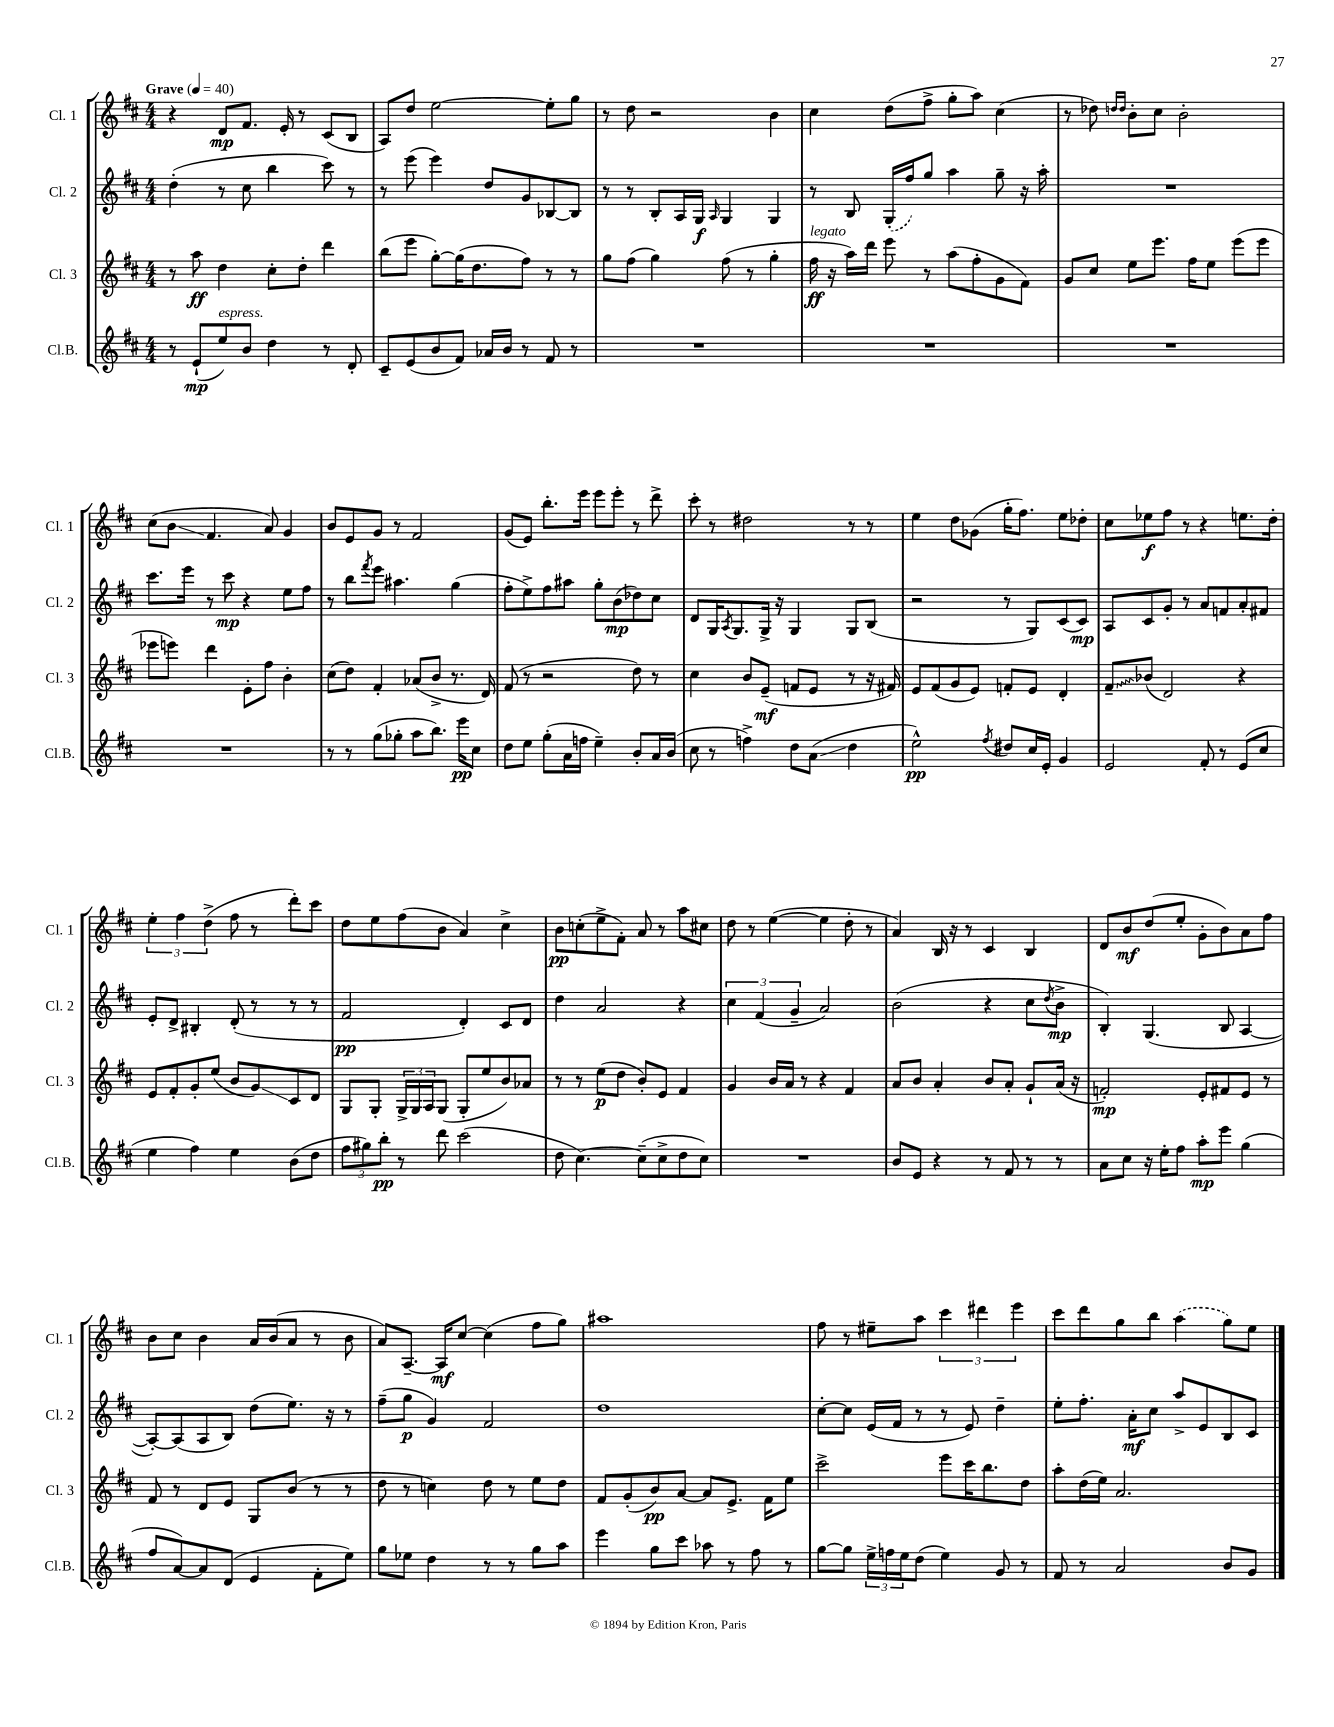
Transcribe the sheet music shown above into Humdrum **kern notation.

**kern	**kern	**kern	**kern
*staff4	*staff3	*staff2	*staff1
*clefG2	*clefG2	*clefG2	*clefG2
*k[f#c#]	*k[f#c#]	*k[f#c#]	*k[f#c#]
*M4/4	*M4/4	*M4/4	*M4/4
*MM40	*MM40	*MM40	*MM40
8r	8r	(4dd'\	4r
(8e`/L	8aa\	.	.
8ee/)	4dd\	8r	8d/L
8b/J	.	8cc#\	8.f#/J
4dd\	8cc#'\L	4bb\	.
.	.	.	16e'/
.	8dd'\J	.	8r
8r	4ddd\	8ccc#\)	(8c#/L
8d'/	.	8r	8B/J
=	=	=	=
8c#~/L	(8bb\L	8r	8A/L)
(8e/	8eee\J	(8eee\	8dd/J
8b/	[8gg'\L)	4eee\)	[2ee\
8f#/J)	(16gg\]K	.	.
.	8.dd\	.	.
16a-/LL	.	8dd/L	.
16b/JJ	.	.	.
8r	8ff#\J)	8g/	.
8f#/	8r	[8B-/	8ee'\]L
8r	8r	8B-/]J	8gg\J
=	=	=	=
1r	8gg\L	8r	8r
.	(8ff#\J	8r	8dd\
.	4gg\)	8B'/L	2r
.	.	16A/L	.
.	.	16G/JJ	.
.	.	16qqA/	.
.	(8ff#\	4G/	.
.	8r	.	.
.	4gg'\	4G/	4b\
=	=	=	=
1r	16ff#\	8r	4cc#\
.	16r	.	.
.	16aa\LL)	8B/	.
.	16ddd\JJ	.	.
.	8eee\	(16G'/LL	(8dd\L
.	.	16ff#/J)	.
.	8r	8gg/J	8ff#^\J
.	(8aa\L	4aa\	8gg'\L
.	8ff#'\	.	8aa\J)
.	8g\	8gg~\	(4cc#\
.	8f#\J)	16r	.
.	.	16aa'\	.
=	=	=	=
1r	8g/L	1r	8r
.	8cc#/J	.	8dd-\)
.	.	.	16qqdd/LL
.	.	.	16qqdd/JJ
.	8ee\L	.	8b'\L
.	8.eee\J	.	8cc#\J
.	.	.	2b'\
.	16ff#\LK	.	.
.	8ee\J	.	.
.	(8eee\L	.	.
.	8eee\J	.	.
=	=	=	=
1r	8eee-\L	8.ccc#\L	(8cc#\L
.	8eee\J)	.	8b\J
.	.	16eee\Jk	.
.	4ddd\	8r	4.f#/
.	.	8ccc#\	.
.	8e'\L	4r	.
.	8ff#\J	.	8a/)
.	4b'\	8ee\L	4g/
.	.	8ff#\J	.
=	=	=	=
8r	(8cc#\L	8r	8b/L
8r	8dd\J)	8bb\L	8e/
.	.	8qfff#/	.
(8gg\L	4f#'/	8eee\J	8g/J
8gg-'\J	.	4.aa#\	8r
8aa\L	(8a-/L	.	2f#/
8.bb\J)	8b^/J	.	.
.	8.r	(4gg\	.
16eee\LK	.	.	.
8cc#\J	.	.	.
.	16d/)	.	.
=	=	=	=
8dd\L	(8f#/	8ff#'\L	(8g/L
8ee\J	8r	8ee^\)	8e/J)
(8gg'\L	2r	8ff#\	8.bb'\L
16a\L	.	8aa#\J	.
16ff\JJ	.	.	16eee\Jk
4ee~\)	.	8gg'\L	8eee\L
.	.	(8b\	8eee'\J
8b'/L	8dd\)	8dd-\)	8r
16a/L	8r	8cc#\J	8ddd^\
(16b/JJ	.	.	.
=	=	=	=
8cc#\	4cc#\	8d/L	8ccc#'\
8r	.	16G/K	8r
.	.	8qA/	.
.	.	8.G/	.
4ff^\)	8b/L	.	2dd#\
.	(8e~/J	16G^/Jk	.
.	.	16r	.
8dd\L	8f/L	4G/	.
(8a\J	8e/J	.	.
4dd\	8r	8G/L	8r
.	16r	(8B/J	8r
.	16f#/)	.	.
=	=	=	=
2ee^^\)	8e/L	2r	4ee\
.	(8f#/	.	.
.	8g/	.	8dd\L
.	8e/J)	.	(8g-\J
8qff#/	.	.	.
8dd#/L	8f'/L	8r	16gg'\LK
.	.	.	8.ff#\J)
16cc#/L	8e/J	8G/L)	.
16e'/JJ	.	.	.
4g/	4d'/	(8c#/	8ee\L
.	.	8c#/J)	8dd-'\J
=	=	=	=
2e/	8f#~/L	8A/L	8cc#\L
.	(8b-/J	8c#/	8ee-\
.	2d/)	8g'/J	8ff#\J
.	.	8r	8r
8f#'/	.	8a/L	4r
8r	.	8f/	.
(8e/L	4r	8a'/	8.ee\L
8cc#/J	.	8f#/J	.
.	.	.	16dd'\Jk
=	=	=	=
4ee\	8e/L	8e'/L	6ee'\
.	8f#'/	8d^/J	.
.	.	.	6ff#\
4ff#\)	8g'/	4B#'/	.
.	.	.	(6dd^\
.	(8ee/J	.	.
4ee\	8b/L	(8d'/	8ff#\
.	8g/)	8r	8r
(8b\L	8c#/	8r	8ddd'\L)
8dd\J	8d/J	8r	8ccc#\J
=	=	=	=
12ff#\L	8G/L	2f#/	8dd\L
12gg#\)	.	.	.
.	8G'/J	.	8ee\
12bb'\J	.	.	.
8r	24G^/LL	.	(8ff#\
.	24G/	.	.
.	24A/J	.	.
8ddd\	(8G/J	.	8b\J
(2ccc#\	8G'/L	4d'/)	4a/)
.	8ee/	.	.
.	8b/)	8c#/L	4cc#^\
.	8a-/J	8d/J	.
=	=	=	=
8dd\	8r	4dd\	8b\L
[4.cc#\)	8r	.	(8cc'\
.	(8ee\L	2a/	8ee^\
.	8dd\J	.	8f#'\J)
(8cc#~\]L	8b'/L)	.	8a/
8cc#^\	8e/J	.	8r
8dd\	4f#/	4r	8aa\L
8cc#\J)	.	.	8cc#\J
=	=	=	=
1r	4g/	6cc#\	8dd\
.	.	.	8r
.	.	(6f#/	.
.	16b/LL	.	([4ee\
.	16a/JJ	.	.
.	.	6g~/	.
.	8r	.	.
.	4r	2a/)	4ee\]
.	4f#/	.	8dd'\
.	.	.	8r
=	=	=	=
8b/L	8a/L	(2b\	4a/)
8e/J	8b/J	.	.
4r	4a'/	.	16B/
.	.	.	16r
.	.	.	8r
8r	8b/L	4r	4c#/
8f#/	8a'/J	.	.
8r	8g`/L	8cc#\L	4B/
.	.	8qdd/	.
8r	(16a/Jk	8b^\J	.
.	16r	.	.
=	=	=	=
8a\L	2f'/)	4B'/)	8d/L
8cc#\J	.	.	8b/
16r	.	(4.G/	(8dd/
16ee'\LK	.	.	.
8ff#\J	.	.	8ee'/J
8aa'\L	8e'/L	.	8g'\L
8eee\J	8f#/	8B/	8b\)
(4gg\	8e/J	[4A/	8a\
.	8r	.	8ff#\J
=	=	=	=
8ff#/L	8f#/	8A'/_L)	8b\L
[8a/)	8r	(8A/]	8cc#\J
8a/]	8d/L	8A/	4b\
(8d/J	8e/J	8B/J)	.
4e/	8G/L	(8dd\L	16a/LL
.	.	.	(16b/J
.	(8b/J	8.ee\J)	8a/J
8f#'\L	8r	.	8r
.	.	16r	.
8ee\J)	8r	8r	8b\
=	=	=	=
8gg\L	8dd\	(8ff#~\L	8a/L)
8ee-\J	8r	8gg\J	[8.A~/J
4dd\	4cc\)	4g/)	.
.	.	.	16A/]LK
.	.	.	[8cc#/J
8r	8dd\	2f#/	(4cc#\]
8r	8r	.	.
8gg\L	8ee\L	.	8ff#\L
8aa\J	8dd\J	.	8gg\J)
=	=	=	=
4eee\	8f#/L	1dd	1aa#
.	(8g'/	.	.
8gg\L	8b/)	.	.
8ccc#\J	[8a/J	.	.
8aa-\	8a/]L	.	.
8r	8.e^/J	.	.
8ff#\	.	.	.
.	16f#\LK	.	.
8r	8ee\J	.	.
=	=	=	=
[8gg\L	2ccc#^\	[8cc#'\L	8ff#\
8gg\]J	.	8cc#\]J	8r
24ee^\LL	.	(16e/LL	8ee#~\L
24ff\	.	.	.
.	.	16f#/JJ	.
24ee\J	.	.	.
(8dd\J	.	8r	8aa\J
4ee\)	8eee\L	8r	6ccc#\
.	16ccc#\K	8e/)	.
.	.	.	6ddd#\
.	8.bb\	.	.
8g/	.	4dd~\	.
.	.	.	6eee\
8r	8dd\J	.	.
=	=	=	=
8f#/	8aa'\L	8ee'\L	8ccc#\L
8r	(16dd\L	8.ff#'\J	8ddd\
.	16ee\JJ)	.	.
2a/	2.a/	.	8gg\
.	.	16a'\LK	.
.	.	8cc#\J	8bb\J
.	.	8aa^/L	(4aa\
.	.	8e/	.
8b/L	.	8B/	8gg\L)
8g/J	.	8c#/J	8ee\J
==	==	==	==
*-	*-	*-	*-
